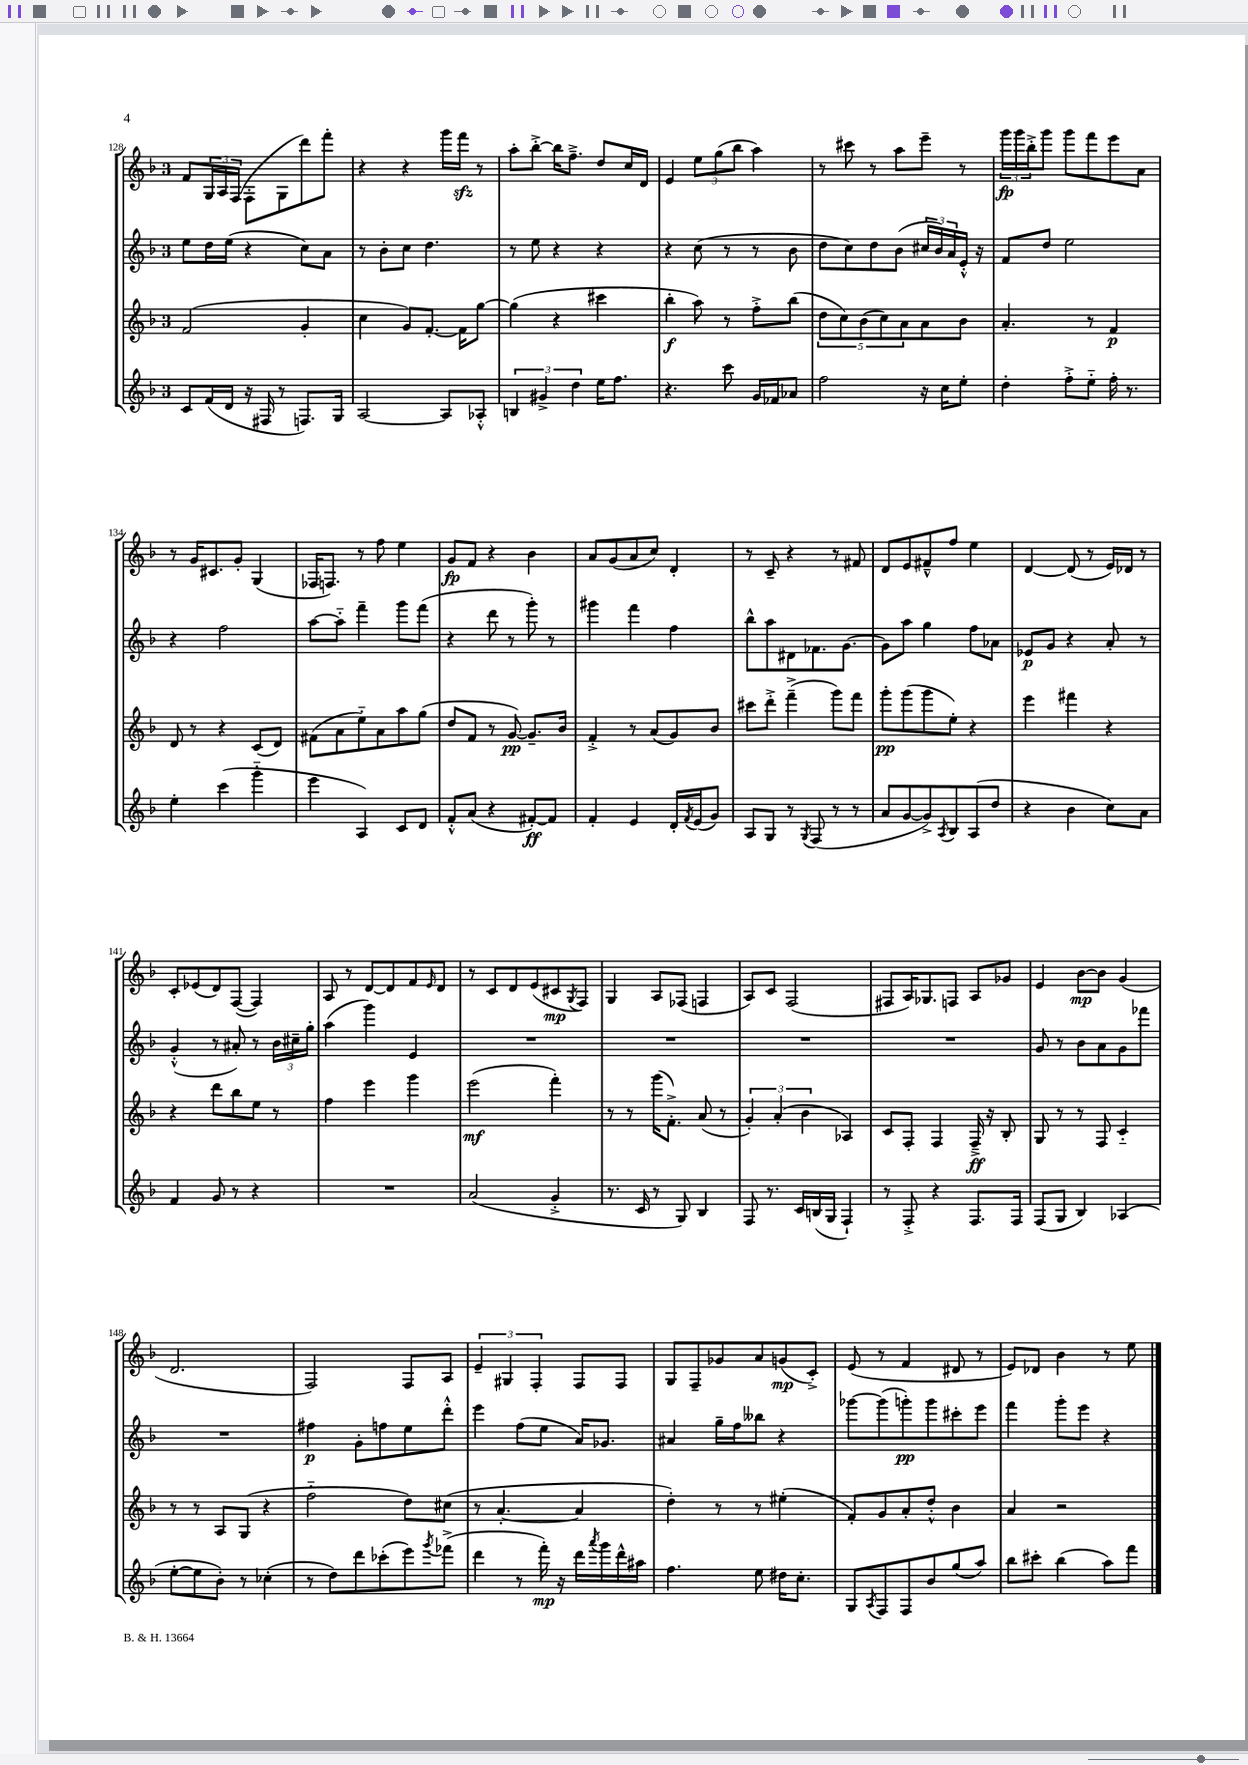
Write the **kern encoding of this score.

**kern	**kern	**kern	**kern
*staff4	*staff3	*staff2	*staff1
*clefG2	*clefG2	*clefG2	*clefG2
*k[b-]	*k[b-]	*k[b-]	*k[b-]
*M3/4	*M3/4	*M3/4	*M3/4
8c	(2f	8ee	8f
(16f	.	16dd	24G
.	.	.	24A
16d	.	(16ee	.
.	.	.	(24F
16r	.	4r	8F'
16F#	.	.	.
8r	.	.	8G
8.F)	4g'	8cc)	8ddd)
.	.	8a	8fff'
16G	.	.	.
=	=	=	=
[2A	4cc	8r	4r
.	.	8b-'	.
.	8g)	8cc	4r
.	[8.f'	4.dd	.
8A]	.	.	16ggg
.	16f]	.	16fff
8A-'^^	[8gg	.	8r
=	=	=	=
6B	(4gg]	8r	8aa'
.	.	8ee	[8bb-'^
6g#^	.	.	.
.	4r	4r	16bb-]
.	.	.	8.ff~^
6dd	.	.	.
16ee	4ccc#	4r	8dd
8.ff	.	.	.
.	.	.	16cc
.	.	.	16d
=	=	=	=
4.r	4bb-'	4r	4e
.	8aa)	(8cc	12ee
.	.	.	(12gg
8ccc	8r	8r	.
.	.	.	12bb-
16g	8ff'^	8r	4aa)
16f-	.	.	.
8a-	(8bb-	8b-	.
=	=	=	=
2ff	10dd	8dd	8r
.	10cc)	.	.
.	.	8cc)	8ccc#
.	(10b-	.	.
.	.	8dd	8r
.	10cc)	.	.
.	.	(8b-	8aa
.	10a	.	.
16r	8a	24cc#	8eee~
.	.	24b-)	.
16cc	.	.	.
.	.	24a	.
8ee'	8b-	16e'^^	8r
.	.	16r	.
=	=	=	=
4dd'	4.a'	8f	24ggg
.	.	.	24ggg
.	.	.	24bb-'^
.	.	8dd	8ggg
8ff'^	.	2ee	8ggg
8ee'~	8r	.	8fff
16ff'	4f	.	8eee
8.r	.	.	.
.	.	.	8a
=	=	=	=
4ee'	8d	4r	8r
.	8r	.	16g
.	.	.	8.c#
(4ccc	4r	2ff	.
.	.	.	8g'
4ggg'~	(8c	.	(4G
.	8d)	.	.
=	=	=	=
4eee	(8f#	[8aa	16F-
.	.	.	8.F)
.	8a	8aa'~]	.
4A)	8ee'~)	4fff~	8r
.	8a	.	8ff
8c	8aa	8ggg	4ee
8d	(8gg	(8fff	.
=	=	=	=
8f'^^	8dd	4r	8g
(8a	8f	.	8f
4r	8r	8ddd	4r
.	[8g)	8r	.
[8f#')	8.g~]	8ggg')	4b-
8f#]	.	8r	.
.	16b-	.	.
=	=	=	=
4f'	4f'^	4ggg#	8a
.	.	.	(8g
4e	8r	4fff	8a
.	(8a	.	8cc)
16d'	8g)	4ff	4d'
8qf	.	.	.
(16e	.	.	.
8g)	8b-	.	.
=	=	=	=
8A	8ccc#	8bb-^^	8r
8G	8ddd'^	8aa	8c~
8r	(4fff~^	8d#	4r
8qG	.	.	.
(8F	.	8.f-	.
8r	8ggg)	.	8r
.	.	[8.g	.
8r	8fff	.	8f#
=	=	=	=
8a	8ggg'	8g]	8d
[8g	(8ggg	8aa	8e
8g^])	8ggg	4gg	8f#~^^
8qA	.	.	.
8B-	8ee')	.	8ff
(8A	4r	8ff	4ee
8dd	.	8a-	.
=	=	=	=
4r	4eee	8e-	[4d
.	.	8g	.
4b-	4fff#	4r	(8d]
.	.	.	8r
8cc)	4r	8a'	16e)
.	.	.	16d-
8a	.	8r	8r
=	=	=	=
4f	4r	(4g'^^	8c'
.	.	.	(8e-
8g	8ddd	8r	8d)
8r	8bb-	8a#')	([8F
4r	8ee	8r	4F])
.	8r	24b-	.
.	.	24cc#~	.
.	.	24gg'	.
=	=	=	=
2.r	4ff	(4aa	8A
.	.	.	8r
.	4eee	4ggg)	[8d
.	.	.	8d]
.	4ggg	4e	8f
.	.	.	16qqe
.	.	.	8d
=	=	=	=
(2a	(2eee	2.r	8r
.	.	.	8c
.	.	.	8d
.	.	.	(8e
4g'^	4fff')	.	8c#
.	.	.	8qG
.	.	.	8F)
=	=	=	=
8.r	8r	2.r	4G
.	8r	.	.
16c	.	.	.
8r	(16ggg	.	8A
.	8.f'^)	.	.
8G)	.	.	(8F-
4B-	(8a	.	4F
.	8r	.	.
=	=	=	=
8F	6g')	2.r	8A)
8.r	.	.	8c
.	(6a'	.	.
.	.	.	(2F
16c	.	.	.
.	6b-	.	.
(16B	.	.	.
16G	.	.	.
4F`)	4A-)	.	.
=	=	=	=
8r	8c	2.r	8F#
8F'^	8F'	.	16A)
.	.	.	8.G-
4r	4F	.	.
.	.	.	8F
8.F	16F~^	.	8A
.	16r	.	.
.	8B-'	.	8g-
16F	.	.	.
=	=	=	=
(8F	8G	8g	4e
8G	8r	8r	.
4B-)	8r	8b-	[8b-
.	8F	8a	8b-]
(4A-	4c'~	8g	(4g
.	.	8fff-	.
=	=	=	=
[8ee'	8r	2.r	2.d
8ee]	8r	.	.
8b-')	8A	.	.
8r	(8G	.	.
(4cc-'	4r	.	.
=	=	=	=
8r	2ff'~	4ff#	2F)
8dd)	.	.	.
8ddd	.	8g'	.
(8ccc-'	.	8ff	.
8eee)	8dd)	8ee	8F
8qggg	.	.	.
(8fff-^	(8cc#	8ddd'^^	8A
=	=	=	=
4ddd	8r	4eee	6e~
.	[4.a'	.	.
.	.	.	6G#
8r	.	(8ff	.
.	.	.	6F'
16fff')	.	8ee	.
16r	.	.	.
16ddd	4a]	16a)	8F
8qaaa	.	.	.
16ggg	.	8.g-	.
16ddd^^	.	.	8F
16aa#	.	.	.
=	=	=	=
4.ff	4dd')	4a#	8G
.	.	.	8F~
.	8r	16gg~	8g-
.	.	16ff	.
8ee	8r	8bb--	8a
16dd#	(4ee#'	4r	(8g
8.cc'	.	.	.
.	.	.	8c'^)
=	=	=	=
8G	8f')	[8ggg-	(8e
8qA	.	.	.
8F	8g	(8ggg-]	8r
8F	8a'	8ggg')	4f
8b-	8dd'^^	8ggg	.
(8gg	4b-	8ccc#'	8d#
8aa)	.	8eee	8r
=	=	=	=
8bb-	4a	4fff	8e)
8ccc#'	.	.	8d-
(4bb-	2r	8ggg'	4b-
.	.	8eee	.
8aa)	.	4r	8r
8fff	.	.	8ee
==	==	==	==
*-	*-	*-	*-
